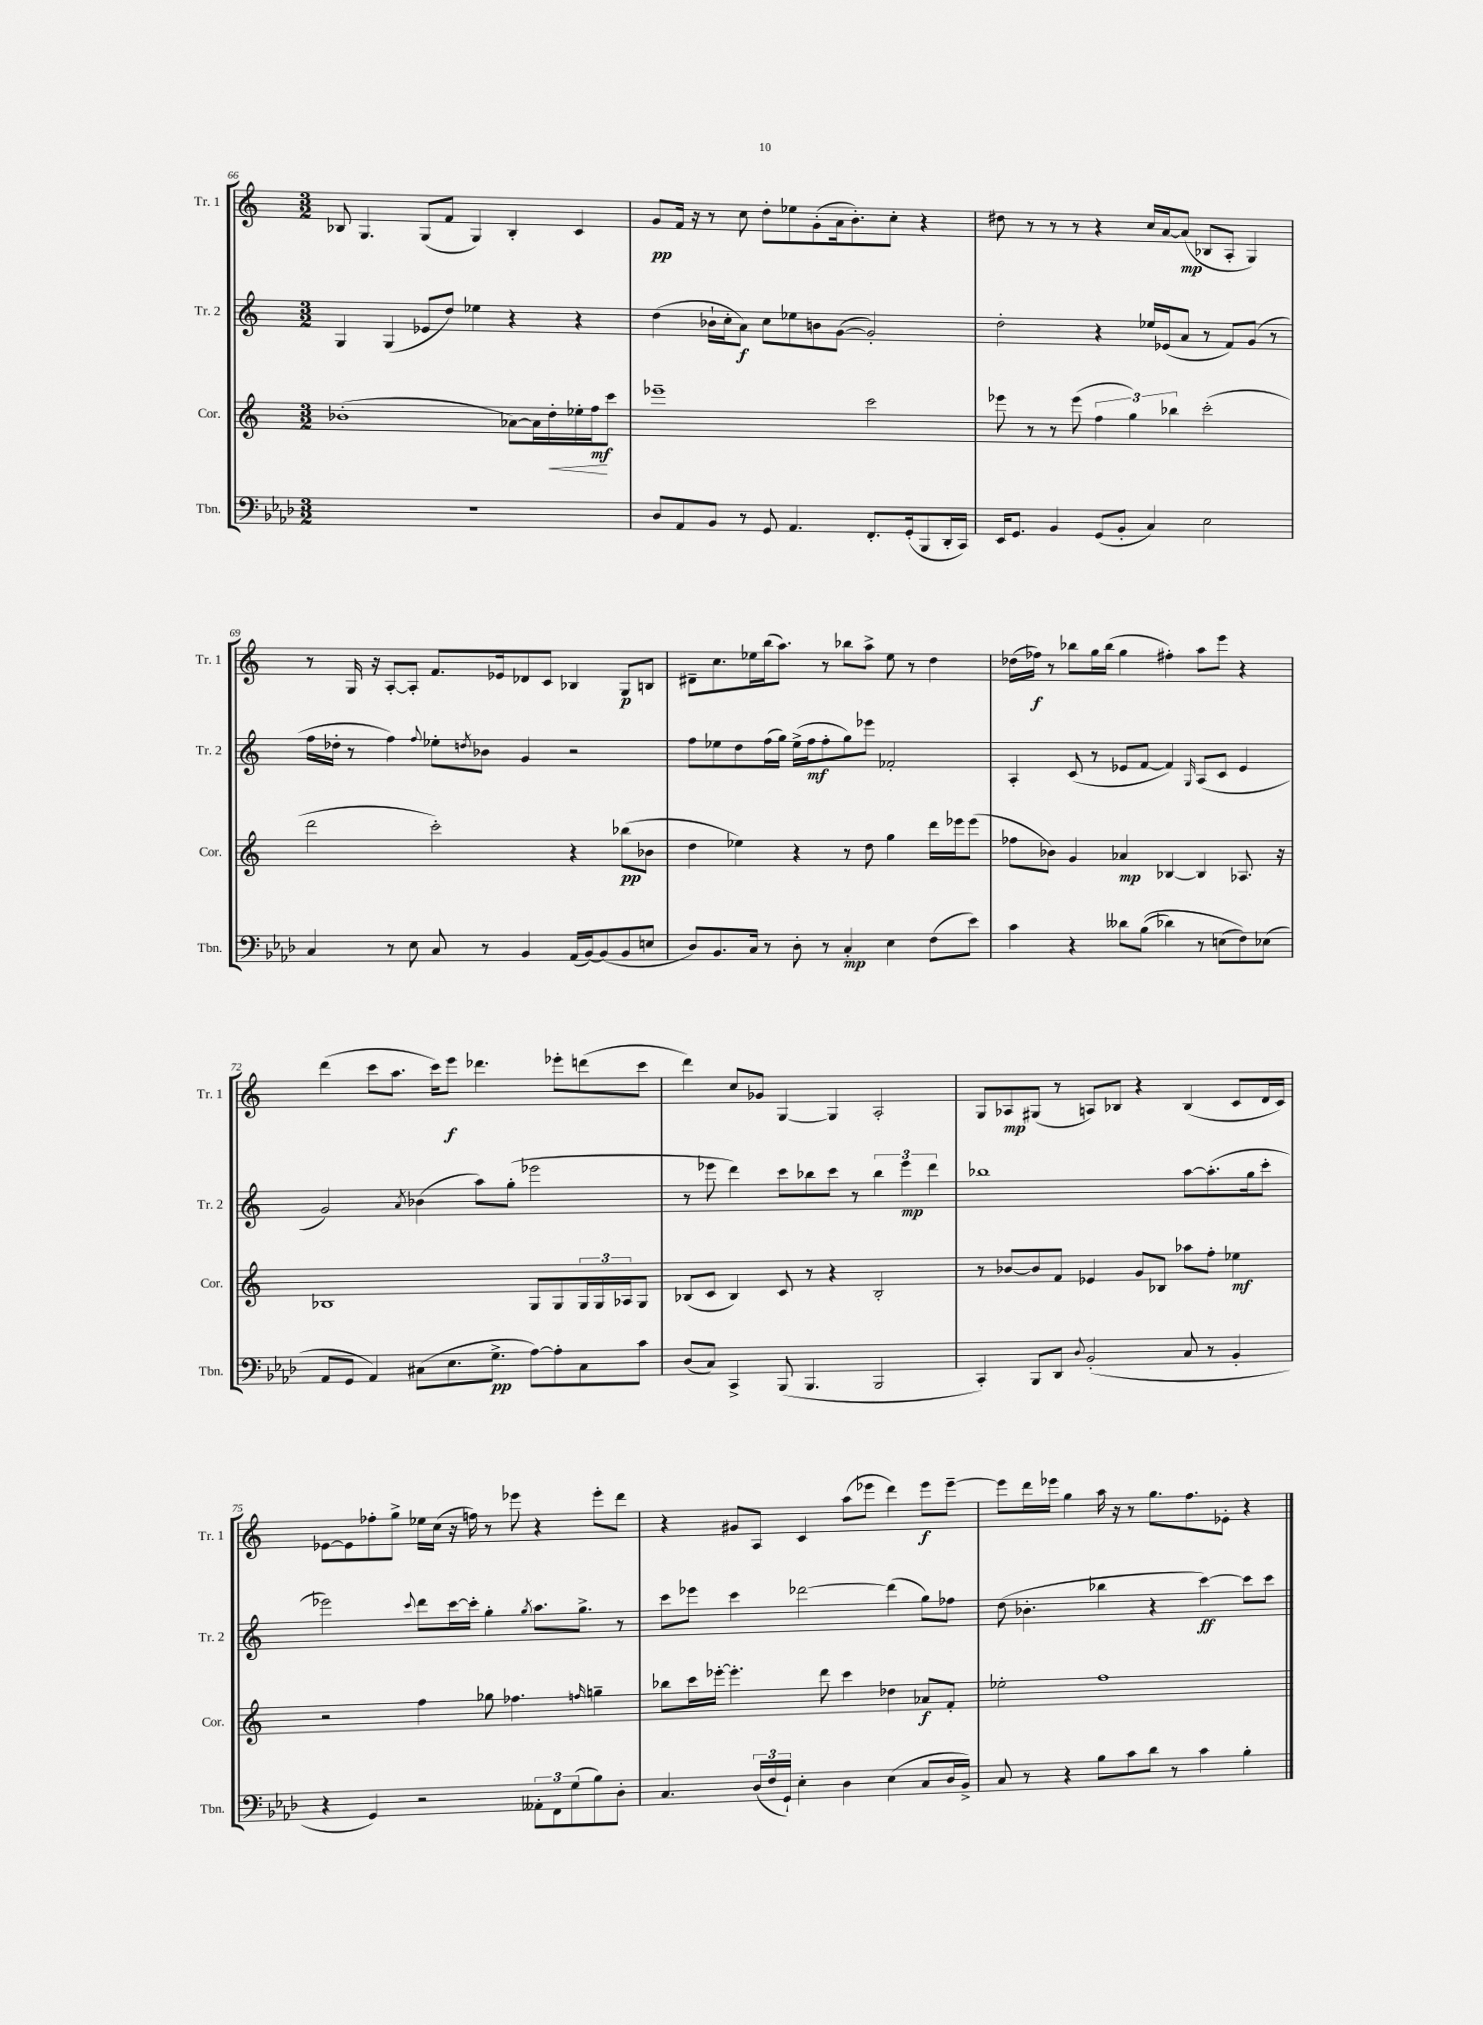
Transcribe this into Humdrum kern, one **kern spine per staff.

**kern	**kern	**kern	**kern
*staff4	*staff3	*staff2	*staff1
*clefF4	*clefG2	*clefG2	*clefG2
*k[b-e-a-d-]	*k[]	*k[]	*k[]
*M3/2	*M3/2	*M3/2	*M3/2
1.r	(1b-'	4G	8B-
.	.	.	4.G
.	.	(4G	.
.	.	8e-	(8G
.	.	8dd)	8f
.	.	4ee-	4G)
.	[8a-)	4r	4B-'
.	16a-]	.	.
.	16dd'	.	.
.	16ee-'	4r	4c
.	16ff	.	.
.	8ccc	.	.
=	=	=	=
8D-	1eee-~	(4dd	8g
8AA-	.	.	16f
.	.	.	16r
8BB-	.	16b-`	8r
.	.	16cc'	.
8r	.	8a)	8cc
8GG	.	8cc	8dd'
4.AA-	.	8ee-	8ee-
.	.	8b	(8g'
.	.	([8g	16a
.	.	.	8.b')
8.FF'	2ccc	2g'])	.
.	.	.	8cc'
(16GG'	.	.	.
8BBB-	.	.	4r
16DD-'	.	.	.
16CC)	.	.	.
=	=	=	=
16EE-	8eee-	2dd'	8dd#
8.GG	.	.	.
.	8r	.	8r
4BB-	8r	.	8r
.	(8eee-	.	8r
(8GG	6ff	4r	4r
8BB-'	.	.	.
.	6gg)	.	.
4C)	.	16ee-	16cc
.	.	(16e-	[16a
.	6bb-	.	.
.	.	8a	(8a]
2E-	(2ccc'	8r	8B-
.	.	8f)	8A'
.	.	(8g	4G)
.	.	8r	.
=	=	=	=
4C	2ddd	16ff	8r
.	.	16dd-'	.
.	.	8r	16G
.	.	.	16r
8r	.	4ff)	[8A'
8E-	.	.	8A']
.	.	8qqff	.
8C	2ccc')	8ee-'	8.f
.	.	8qdd	.
8r	.	8b-	.
.	.	.	16e-
4BB-	.	4g	8d-
.	.	.	8c
(16AA-	4r	2r	4B-
[16BB-)	.	.	.
(8BB-]	.	.	.
8BB-	(8bb-	.	8G
8E	8b-	.	8B
=	=	=	=
8D-)	4dd	8ff	8d#~
8.BB-	.	8ee-	8.cc
.	4ee-)	8dd	.
16C	.	.	16ee-
8r	.	(16ff	(16bb
.	.	16gg)	8.aa)
8D-'	4r	(16ee-^	.
.	.	16ff	.
8r	.	8ff'	8r
4C'	8r	8gg)	8bb-
.	8dd	8eee-	8aa^
4E-	4gg	2f-'	8ee-
.	.	.	8r
(8F	16ddd	.	4dd
.	16eee-	.	.
8e-)	(8eee-	.	.
=	=	=	=
4c	8ff-	4A'	(16dd-
.	.	.	16ff-)
.	8b-)	.	8r
4r	4g	(8c	8bb-
.	.	8r	16gg
.	.	.	(16bb-
8d--	4a-	8e-	4gg
&((8B-	.	[8f	.
4d-)	[4B-	4f])	4ff#')
.	.	16qqG	.
8r	4B-]	(8A	8aa
(8E	.	8c	8eee
8F)&)	8.A-	4e-	4r
(8E-	.	.	.
.	16r	.	.
=	=	=	=
8AA-	1B-	2g)	(4ddd
8GG	.	.	.
4AA-)	.	.	8ccc
.	.	.	8.aa
.	.	8qa	.
(8C#	.	(4b-	.
.	.	.	16ccc)
8.E-	.	.	8eee
.	.	8aa)	4.ddd-
8.G^	.	.	.
.	.	(8gg'	.
[8A-)	8G	2eee-	.
8A-']	8G	.	8eee-'
8C#	24G	.	(8ddd
.	24G	.	.
.	24A-	.	.
8c	8G	.	8ccc
=	=	=	=
(8D-	(8B-	8r	4ddd)
8C)	8c	8eee-	.
4CC^	4B-)	4ddd)	8cc
.	.	.	8g-
(8BBB-	8c	8ccc	[4G
4.BBB-	8r	8bb-	.
.	4r	8ccc	4G]
.	.	8r	.
2BBB-	2B-'	6bb-	2A'
.	.	6eee-	.
.	.	6ddd	.
=	=	=	=
4CC')	8r	1bb-	8G
.	[8b-	.	8A-
8BBB-	8b-]	.	(8G#
8DD-	8f	.	8r
8qqD-	.	.	.
(2BB-'	4e-	.	8A)
.	.	.	8B-
.	8g	.	4r
.	8B-	.	.
8C	8aa-	[8aa	(4B-
8r	8ff'	(8.aa']	.
4BB-'	4ee-	.	8c
.	.	16gg	.
.	.	8ccc'	16d
.	.	.	16c)
=	=	=	=
4r	2r	2eee-)	[8e-
.	.	.	8e-]
4GG)	.	.	8ff-'
.	.	.	8gg^
.	.	8qqccc	.
2r	4ff	8ddd	16ee-
.	.	.	(16cc
.	.	[16ccc	16r
.	.	16ccc']	16ff)
.	8gg-	4gg'	8r
.	4.ff-	.	8eee-
.	.	8qgg	.
12AA--'	.	8.aa	4r
12FF	.	.	.
(12G	.	.	.
.	.	8.gg^	.
.	16qqff	.	.
8B-)	4gg~	.	8eee-'
8D-'	.	8r	8ddd
=	=	=	=
4.C	8bb-	8ccc	4r
.	16ccc	8eee-	.
.	[16eee-'	.	.
.	4.eee-']	4ccc	8g#
(24D-	.	.	8A
24F	.	.	.
24GG`)	.	.	.
4E-'	.	[2ddd-	4c
.	8ddd	.	.
4D-	4ccc	.	(8aa
.	.	.	8eee-
(4E-	4dd-	(4ddd-]	4ddd)
8C	8a-	8gg)	8eee-
16D-	8f'	8ff-	[8eee-~
16BB-^)	.	.	.
=	=	=	=
8C	2ee-'	(8dd	8eee-]
8r	.	4.b-'	16ddd
.	.	.	16eee-
4r	.	.	4gg
8B-	1ff	4bb-	16aa
.	.	.	16r
8c	.	.	8r
8d-	.	4r	8.gg
8r	.	.	.
.	.	.	8.ff
4c	.	[4ccc)	.
.	.	.	8e-'
4B-'	.	8ccc]	4r
.	.	8ccc	.
==	==	==	==
*-	*-	*-	*-
